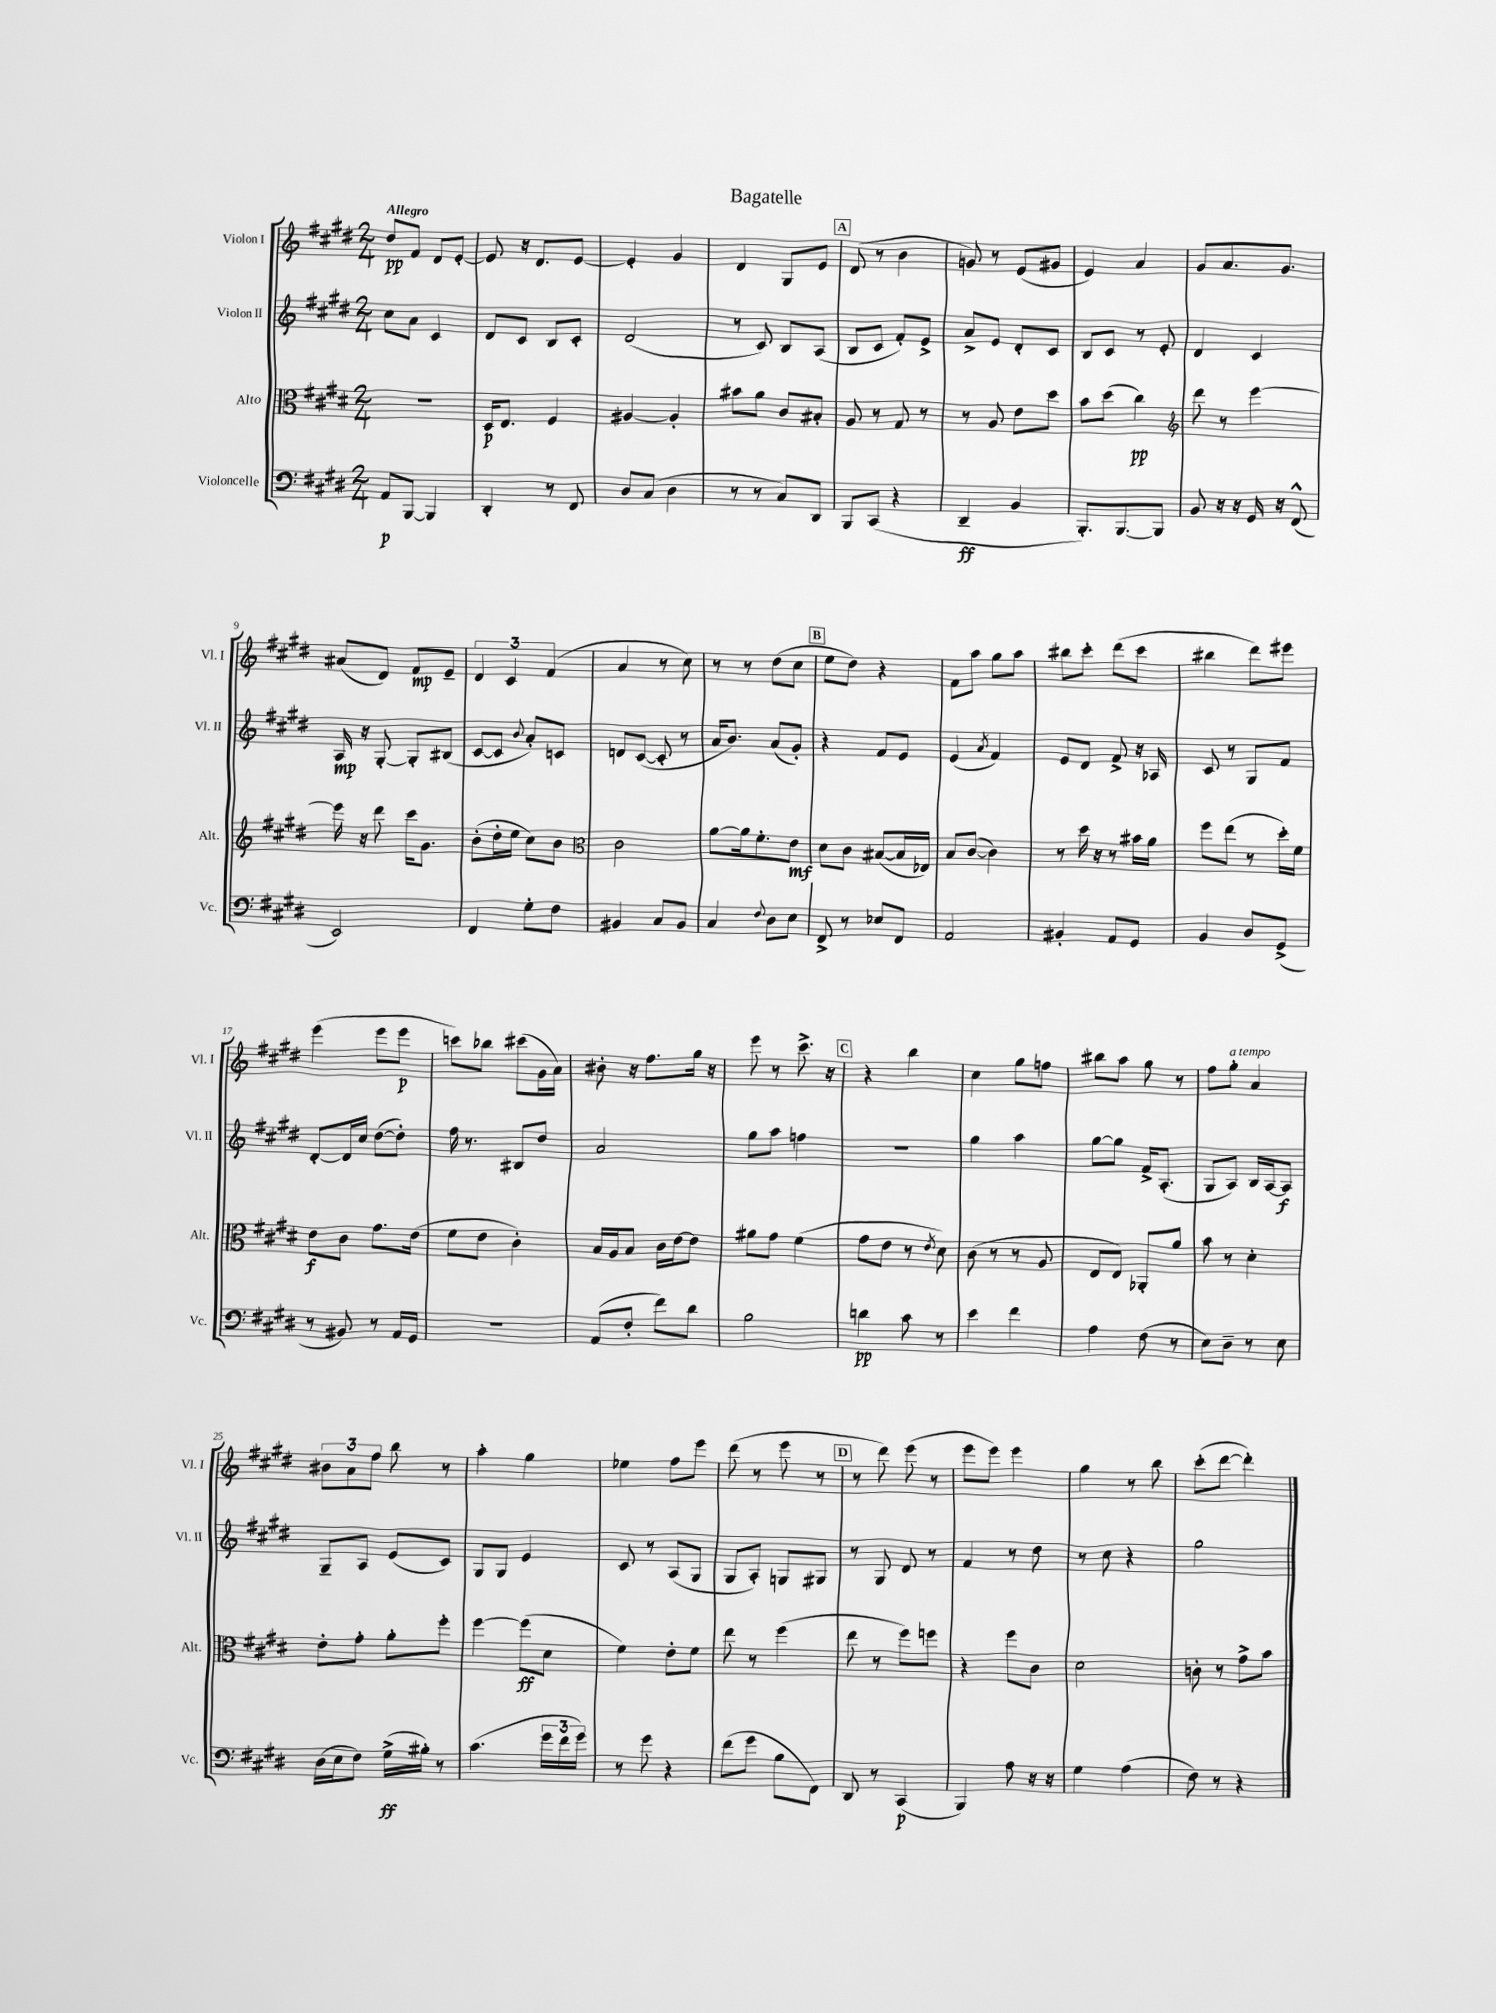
\header { title = "Bagatelle" }
<<
\new StaffGroup <<
\new Staff = "s0" \with { instrumentName = "Violon I" shortInstrumentName = "Vl. I" } {
    \clef treble \key e \major \numericTimeSignature \time 2/4 \tempo "Allegro"
    dis''8\pp fis'8 dis'8 e'8~-. |
    e'8 r16 dis'8. e'8~ |
    e'4-. gis'4 |
    dis'4 gis8 e'8 |
    \mark \markup { \box "A" } dis'8( r8 b'4 |
    g'8) r8 e'8( gis'8 |
    e'4) a'4 |
    gis'8 a'8. gis'8. |
    ais'8( dis'8) fis'8\mp e'8-- |
    \tuplet 3/2 { dis'4 cis'4 fis'4( } |
    a'4 r8 cis''8) |
    r8 r8 dis''8( cis''8 |
    \mark \markup { \box "B" } e''8 dis''8) r4 |
    fis'8 a''8 gis''8 a''8 |
    bis''8 cis'''8-. dis'''8( cis'''8 |
    bis''4 dis'''8) eis'''8 |
    e'''4( e'''8 e'''8\p |
    c'''8) bes''8 cis'''8( gis'16 a'16) |
    bis'8-. r16 fis''8. gis''16 r16 |
    e'''8 r8 cis'''8.-> r16 |
    \mark \markup { \box "C" } r4 b''4 |
    cis''4 gis''8 f''8 |
    bis''8 a''8 gis''8 r8 |
    fis''8 gis''8-.^\markup { \italic "a tempo" } a'4 |
    \tuplet 3/2 { bis'8 a'8 fis''8 } b''8 r8 |
    a''4-. gis''4 |
    ees''4 fis''8 e'''8 |
    dis'''8( r8 e'''8 r8 |
    \mark \markup { \box "D" } r8 dis'''8) e'''8( r8 |
    e'''8 e'''8) e'''4 |
    gis''4 r8 b''8 |
    cis'''8-.( dis'''8~ dis'''4-.) \bar "|." |
}
\new Staff = "s1" \with { instrumentName = "Violon II" shortInstrumentName = "Vl. II" } {
    \clef treble \key e \major \numericTimeSignature \time 2/4
    cis''8 a'8 cis'4 |
    dis'8 cis'8 b8 cis'8-. |
    dis'2( |
    r8 cis'8) b8 a8( |
    \mark \markup { \box "A" } b8 cis'8 fis'8-.) e'8-> |
    a'8-> e'8 dis'8-. cis'8 |
    b8 cis'8 r8 e'8-. |
    dis'4 cis'4 |
    a16\mp r16 gis8~-. gis8-. bis8( |
    cis'8~ cis'8 \appoggiatura { b'8 } a'8-.) c'8 |
    d'8 cis'8~( cis'8-. r8 |
    a'16 b'8.) a'8( gis'8-.) |
    \mark \markup { \box "B" } r4 fis'8 e'8 |
    e'4( \acciaccatura { a'8 } fis'4) |
    e'8 dis'8 fis'8-> r16 aes16 |
    cis'8 r8 gis8 fis'8 |
    dis'8~-. dis'16 cis''16 dis''8~( dis''8-.) |
    fis''16 r8. bis8 dis''8 |
    a'2 |
    gis''8 a''8 f''4 |
    \mark \markup { \box "C" } r2 |
    gis''4 a''4 |
    gis''8~ gis''8 fis'16-> a8.-.( |
    gis8 a8) b16 a16~ a8\f |
    gis8-- a8 e'8( cis'8) |
    gis8 gis8 e'4 |
    cis'8 r8 a8( gis8 |
    gis8 a8-.) g8 gis8 |
    \mark \markup { \box "D" } r8 gis8 dis'8 r8 |
    fis'4 r8 dis''8 |
    r8 cis''8 r4 |
    gis''2 \bar "|." |
}
\new Staff = "s2" \with { instrumentName = "Alto" shortInstrumentName = "Alt." } {
    \clef alto \key e \major \numericTimeSignature \time 2/4
    r2 |
    dis16\p e8. fis4 |
    ais4~ ais4-. |
    bis'8 a'8 cis'8 bis8-. |
    \mark \markup { \box "A" } a8 r8 gis8 r8 |
    r8 a8 e'8 dis''8 |
    b'8 dis''8( cis''4\pp) |
    \clef treble dis'''8 r8 e'''4~ |
    e'''16 r16 dis'''8 cis'''16 gis'8. |
    b'8-.( dis''16-. e''16 cis''8) b'8 |
    \clef alto cis'2 |
    a'8~ a'16 fis'8.-. e'8\mf |
    \mark \markup { \box "B" } dis'8 cis'8 bis8~( bis16 ees16) |
    b8 cis'8~( cis'4) |
    r8 dis''16 r16 r8 bis'16 a'16 |
    fis''8 e''8( r8 dis''16-.) fis'16 |
    e'8\f cis'8 gis'8. e'16( |
    fis'8 e'8 cis'4-.) |
    b16 a16 b8 cis'16 e'16~ e'8 |
    ais'8 gis'8 fis'4( |
    \mark \markup { \box "C" } gis'8 e'8 r8 \acciaccatura { e'8 } dis'8) |
    cis'8( r8 r8 a8 |
    e8 e8) aes,8-. a'8 |
    b'8 r8 dis'4-. |
    e'8-. gis'8-. a'8-. fis''8-. |
    fis''4~ fis''8\ff( dis'8 |
    fis'4) e'8-. fis'8 |
    e''8 r8 fis''4( |
    \mark \markup { \box "D" } e''8 r8 fis''8) f''8 |
    r4 fis''8 cis'8 |
    dis'2 |
    c'8-. r8 gis'8-> b'8 \bar "|." |
}
\new Staff = "s3" \with { instrumentName = "Violoncelle" shortInstrumentName = "Vc." } {
    \clef bass \key e \major \numericTimeSignature \time 2/4
    a,8\p b,,8~ b,,4 |
    dis,4-. r8 fis,8 |
    dis8 cis8( dis4 |
    r8 r8 cis8) dis,8 |
    \mark \markup { \box "A" } b,,8 cis,8( r4 |
    dis,4--\ff b,4 |
    b,,8.-.) b,,8.~ b,,8 |
    b,8 r16 r16 gis,16 r16 fis,8-^( |
    e,2) |
    fis,4 gis8-. fis8 |
    bis,4 cis8 bis,8 |
    cis4 \appoggiatura { fis8 } dis8 e8 |
    \mark \markup { \box "B" } fis,8-> r8 ees8 fis,8 |
    a,2 |
    bis,4-. a,8 gis,8 |
    b,4 dis8 gis,8->( |
    r8 bis,8) r8 a,16 gis,16 |
    R2 |
    a,8( fis8-. fis'8) dis'8 |
    b2 |
    \mark \markup { \box "C" } d'4\pp cis'8 r8 |
    e'4 fis'4 |
    a4 fis8( r8 |
    e8) dis8-- r8 e8 |
    dis16( e16 fis8) gis16->\ff( bis16-.) r8 |
    cis'4.( \tuplet 3/2 { gis'16 fis'16 gis'16) } |
    r8 gis'8 r4 |
    fis'8( gis'8 b8 fis,8) |
    \mark \markup { \box "D" } dis,8 r8 cis,4\p( |
    b,,4) a8 r16 r16 |
    gis4 a4( |
    fis8) r8 r4 \bar "|." |
}
>>
>>
